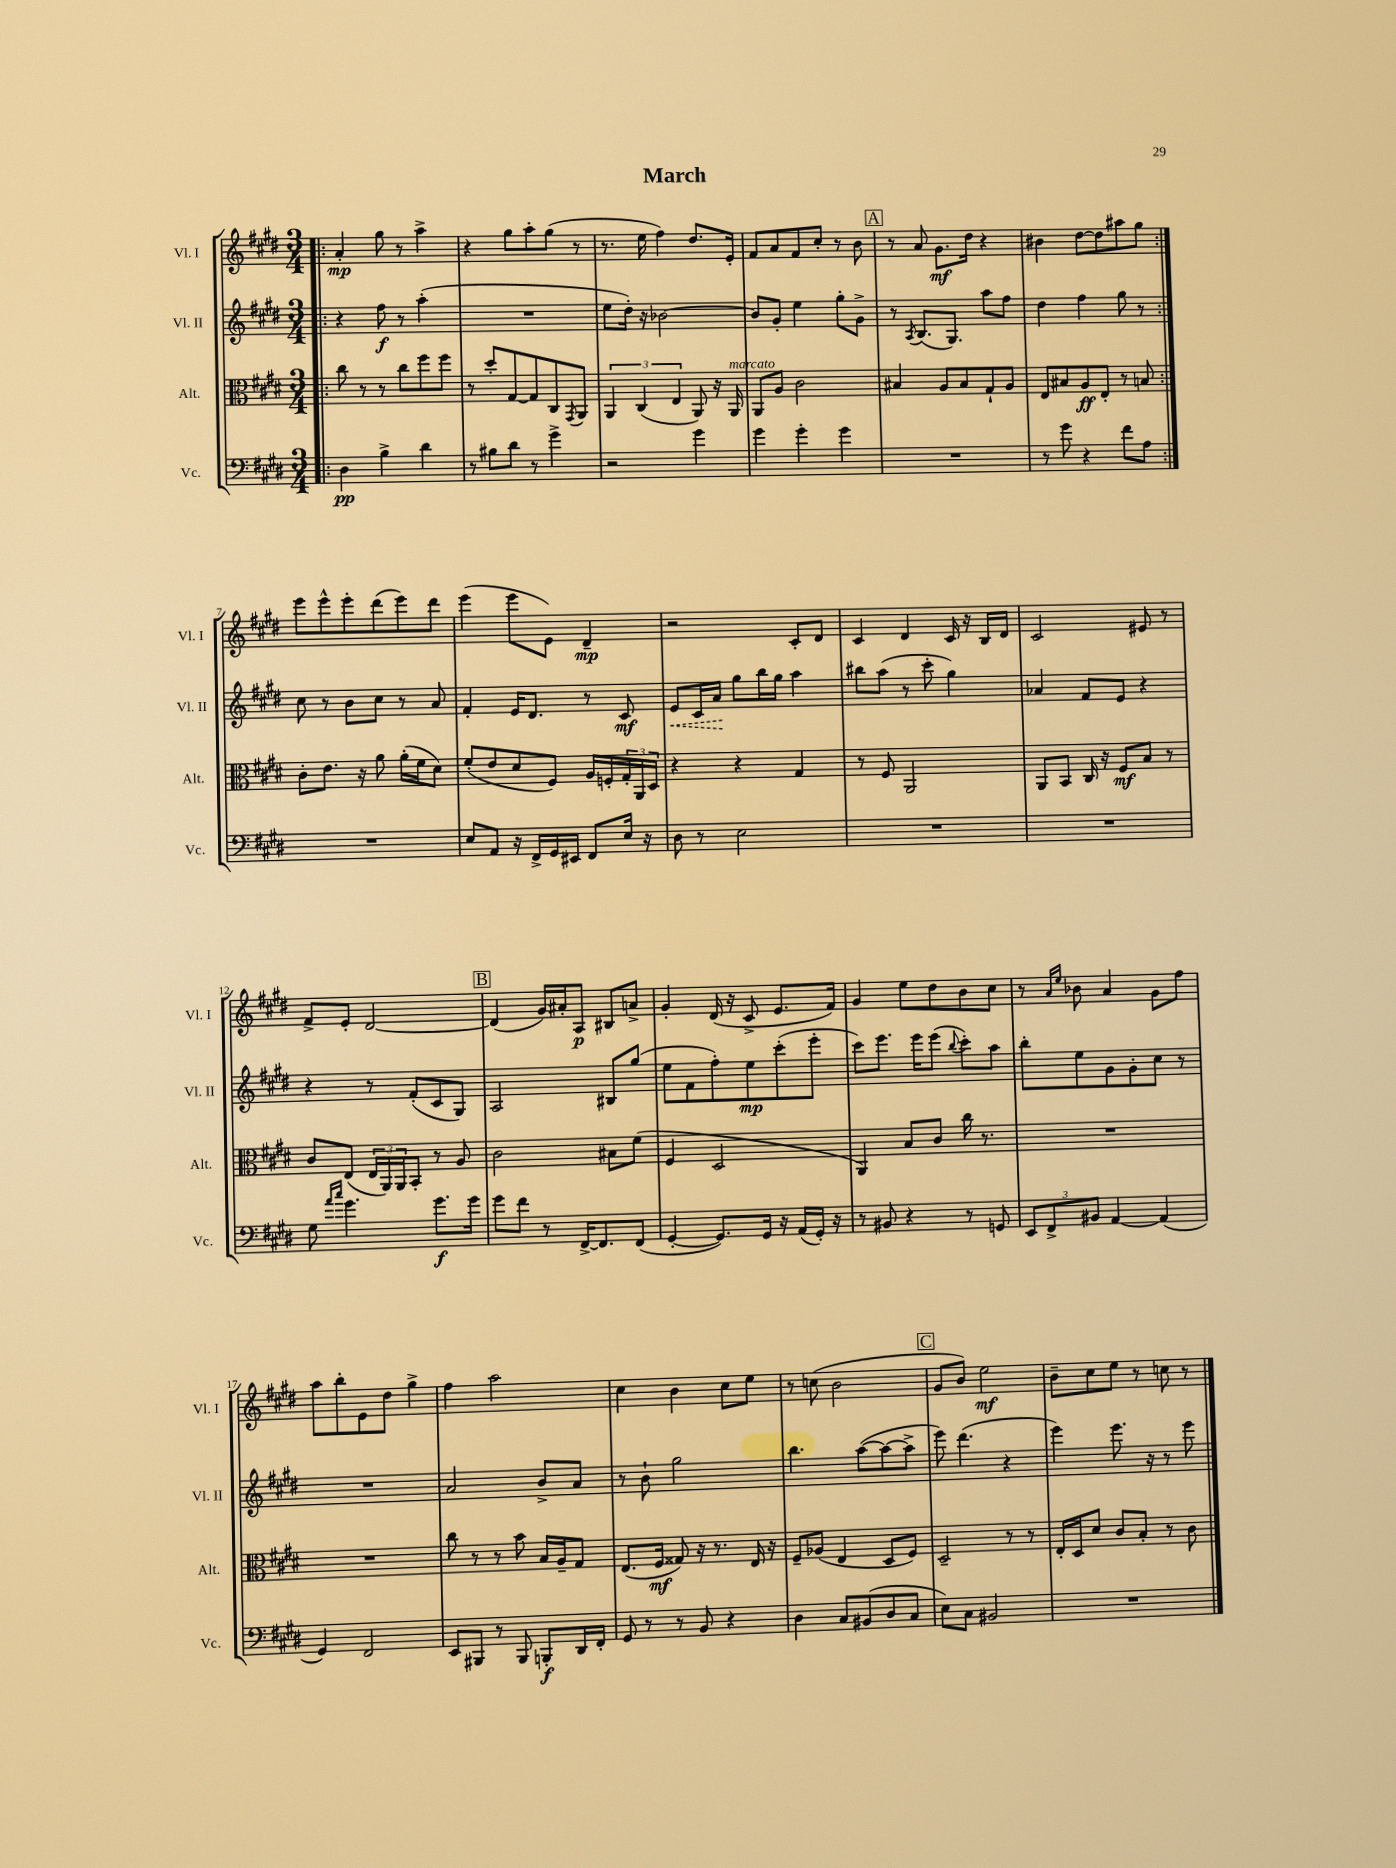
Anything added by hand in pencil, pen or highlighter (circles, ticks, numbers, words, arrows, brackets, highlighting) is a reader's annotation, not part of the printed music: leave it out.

**kern	**kern	**kern	**kern
*staff4	*staff3	*staff2	*staff1
*clefF4	*clefC3	*clefG2	*clefG2
*k[f#c#g#d#]	*k[f#c#g#d#]	*k[f#c#g#d#]	*k[f#c#g#d#]
*M3/4	*M3/4	*M3/4	*M3/4
=!|:	=!|:	=!|:	=!|:
4D#	8cc#	4r	4a'
.	8r	.	.
4B^	8r	8ff#	8gg#
.	8cc#	8r	8r
4d#	8ff#	(4aa'	4aa^
.	8ff#	.	.
=	=	=	=
8r	8r	2.r	4r
8B#	8dd#'	.	.
8d#	[8G#	.	8gg#
8r	8G#]	.	8aa'
4g#^	8C#	.	(8gg#
.	8qGG#	.	.
.	8AA	.	8r
=	=	=	=
2r	6AA	8ee	8.r
.	.	16dd#')	.
.	(6C#	.	.
.	.	16r	16ee
.	.	[2b-	4ff#)
.	6E	.	.
4g#	8AA)	.	8.dd#
.	16r	.	.
.	16AA	.	16e'
=	=	=	=
4g#	8AA	8b-]	8f#
.	8A	8g#'	8a
4g#'	2c#	4ee	8f#
.	.	.	8cc#'
4g#	.	8gg#'	8r
.	.	8g#^	8b
=	=	=	=
2.r	4B#	8r	8r
.	.	8qA	.
.	.	(8.B	8a
.	8A	.	8.g#
.	.	8.G#)	.
.	8B#	.	.
.	.	.	16dd#
.	8G#`	8aa	4r
.	8A	8ff#	.
=	=	=	=
8r	8E	4dd#	4b#
8g#	8B#	.	.
4r	8A	4ff#	[8dd#
.	8E'	.	8dd#]
8f#	8r	8gg#	8aa#
8A	8B	8r	8gg#
=:|!	=:|!	=:|!	=:|!
2.r	8c#'	8cc#	8eee
.	8.e	8r	8eee^^
.	.	8b	8eee'
.	16r	.	.
.	8a	8cc#	(8ddd#
.	(16a'	8r	8eee)
.	16f#	.	.
.	8d#)	8a	8ddd#
=	=	=	=
8E	(8f#'	4f#'	(4eee
8AA	8e	.	.
16r	8d#	16e	8eee
16FF#^	.	8.d#	.
16GG#	8F#)	.	8e)
16EE#	.	.	.
8FF#	16A	8r	4d#~
.	16F'	.	.
16E	24G#'	8c#	.
.	24AA	.	.
16r	.	.	.
.	24D#	.	.
=	=	=	=
8D#	4r	8e	2r
8r	.	16c#	.
.	.	16a	.
2E	4r	8gg#	.
.	.	16bb	.
.	.	16gg#	.
.	4G#	4aa	8c#'
.	.	.	8d#
=	=	=	=
2.r	8r	8bb#	4c#
.	8F#	(8aa	.
.	2AA	8r	4d#
.	.	8ccc#'	.
.	.	4gg#)	16c#
.	.	.	16r
.	.	.	16B
.	.	.	16d#
=	=	=	=
2.r	8AA	4a-	2c#
.	8BB	.	.
.	16C#	8f#	.
.	16r	.	.
.	8F#	8e	.
.	8B	4r	8e#
.	8r	.	8r
=	=	=	=
8G#	8c#	4r	8f#^
16qqa	.	.	.
16qqcc#	.	.	.
4.g#	(8E	.	8e'
.	24E	8r	[2d#
.	24AA)	.	.
.	24AA	.	.
.	8BB'	(8f#'	.
8.g#	8r	8c#	.
.	8A	8G#)	.
16g#	.	.	.
=	=	=	=
8g#	2c#	2A	(4d#]
8f#	.	.	.
8r	.	.	16g#)
.	.	.	16a#'
[16FF#^	.	.	8A
8.FF#]	.	.	.
.	8B#	8B#	8B#
(8FF#	(8f#	(8gg#	8a^
=	=	=	=
[4GG#'	4F#	8ee	4g#'
.	.	8f#	.
8.GG#])	2D#	8ff#')	(16d#
.	.	.	16r
.	.	8ee	8c#^
16GG#	.	.	.
16r	.	(8ccc#'	8.e
(16AA	.	.	.
16GG#')	.	8eee'	.
16r	.	.	16f#)
=	=	=	=
8r	4AA)	8ccc#)	4g#
8BB#	.	8.eee	.
4r	8B	.	8ee
.	.	16eee	.
.	8c#	(8eee	8dd#
.	.	8qqbb	.
8r	16cc#	8ccc#')	8b
.	8.r	.	.
8GG	.	8aa	8cc#
=	=	=	=
12EE	2.r	8bb'	8r
12FF#^	.	.	.
.	.	.	16qqa
.	.	.	16qqee
.	.	8ee	8b-
12BB#	.	.	.
[4AA	.	8g#	4a
.	.	8g#'	.
(4AA]	.	8cc#	8g#
.	.	8r	8ff#
=	=	=	=
4GG#)	2.r	2.r	8aa
.	.	.	8bb'
2FF#	.	.	8e
.	.	.	8dd#
.	.	.	4gg#^
=	=	=	=
8EE	8cc#	2a	4ff#
8BBB#	8r	.	.
8r	8r	.	2aa
8BBB#	8b	.	.
8BBB'	16B	8b^	.
.	16A~	.	.
16DD#	8G#	8a	.
16FF#'	.	.	.
=	=	=	=
8GG#	(8.E	8r	4cc#
8r	.	8b`	.
.	16F#	.	.
8r	8G##)	2gg#	4b
8BB	16r	.	.
.	8.r	.	.
4r	.	.	8cc#
.	16E	.	8ee
.	16r	.	.
=	=	=	=
4D#	8F#~	4.bb	8r
.	(8A-	.	(8cc
8C#	4E	.	2b
(8BB#	.	([8aa	.
8D#	8D#	8aa_	.
8C#	8F#)	8aa^]	.
=	=	=	=
8E)	2D#~	8eee)	8g#
8C#	.	(4.ddd#	8b)
2BB#	.	.	2ee
.	8r	4r	.
.	8r	.	.
=	=	=	=
2.r	16E'	4eee)	8b~
.	16D#	.	.
.	8d#	.	8cc#
.	8c#	8.eee	8ee
.	8B'	.	8r
.	.	16r	.
.	8r	8r	8cc
.	8c#	8eee	8r
==	==	==	==
*-	*-	*-	*-
